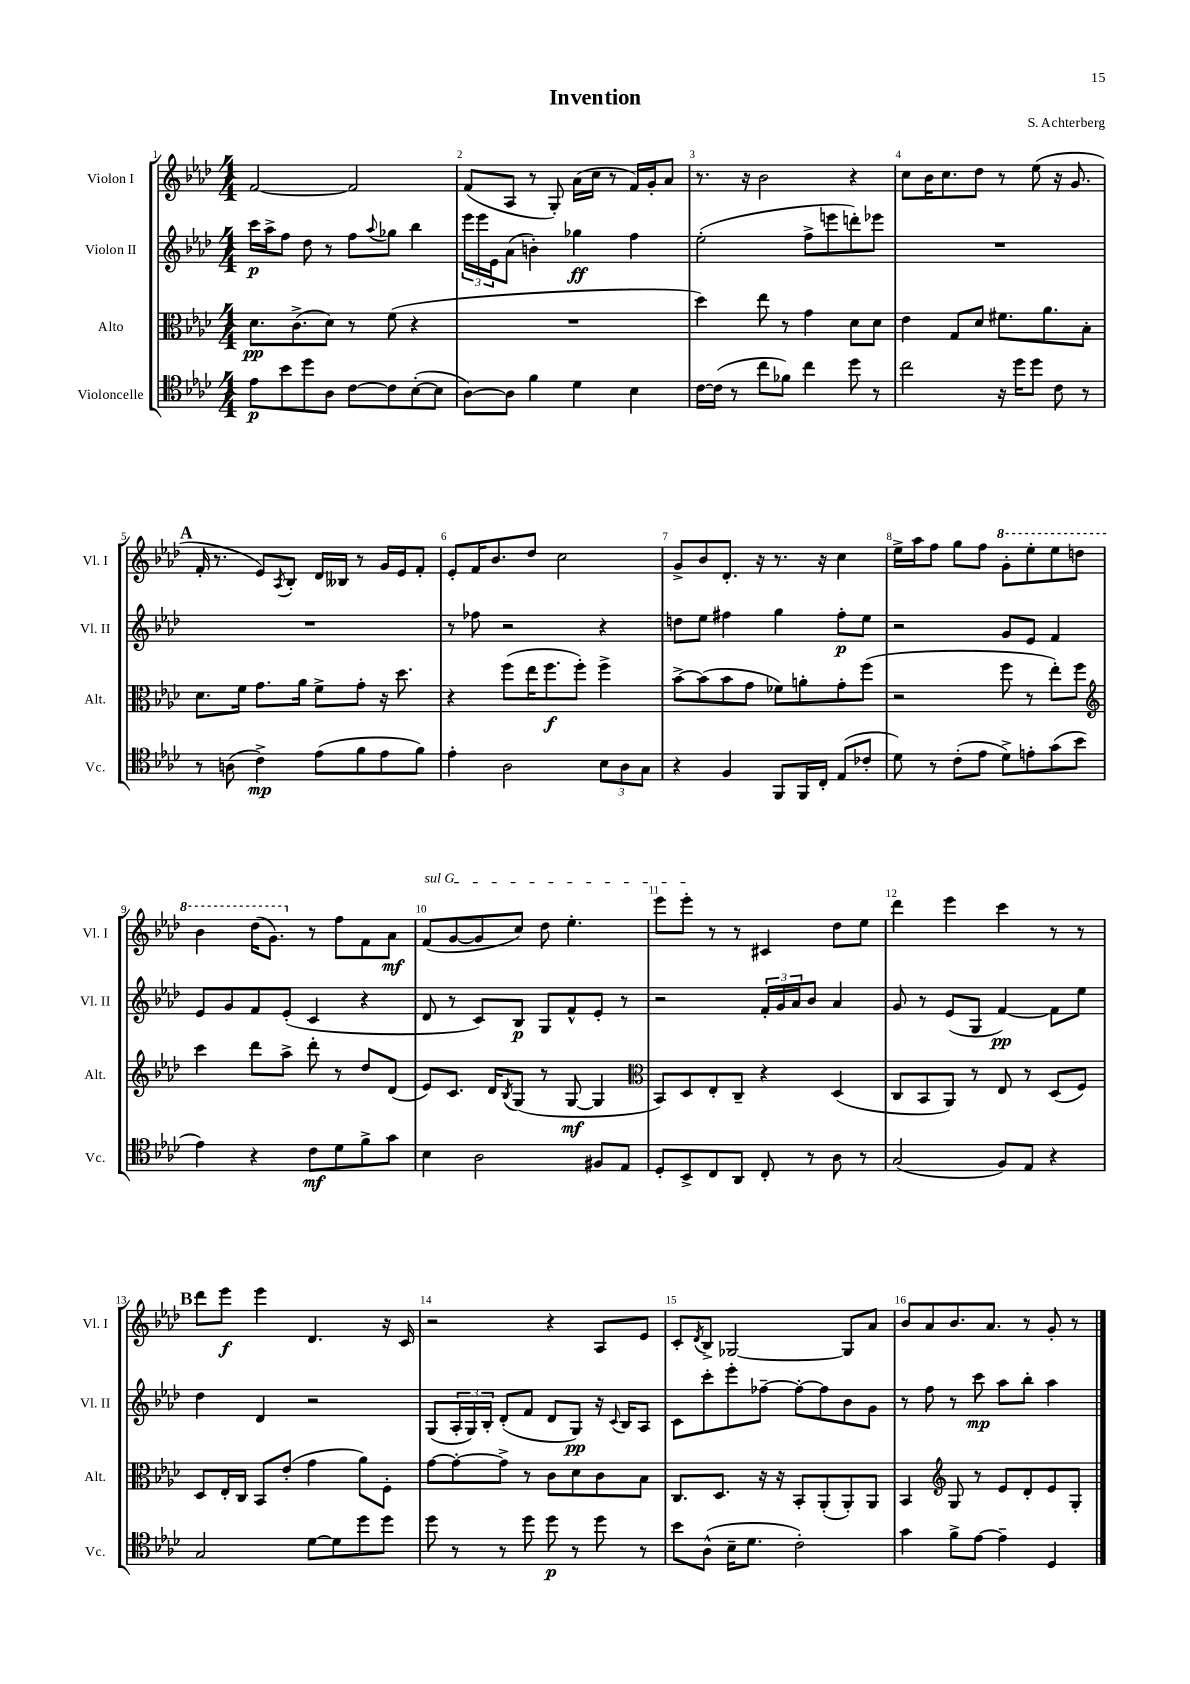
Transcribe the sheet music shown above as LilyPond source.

\header { title = "Invention" composer = "S. Achterberg" }
<<
\new StaffGroup <<
\new Staff = "s0" \with { instrumentName = "Violon I" shortInstrumentName = "Vl. I" } {
    \clef treble \key aes \major \numericTimeSignature \time 4/4
    f'2~ f'2 |
    f'8( aes8 r8 g8-.) aes'16( c''16 r8 f'16) g'16-. aes'8 |
    r8. r16 bes'2 r4 |
    c''8 bes'16 c''8. des''8 r8 ees''8( r16 g'8. |
    \mark \markup { \bold "A" } f'16-. r8. ees'8) \acciaccatura { aes8 } bes8-. des'16 beses16 r8 g'16 ees'16 f'8-. |
    ees'8-. f'16 bes'8. des''8 c''2 |
    g'8-> bes'8 des'8.-. r16 r8. r16 c''4 |
    ees''16-> aes''16 f''8 g''8 f''8 \ottava #1 g''8-. ees'''8-. ees'''8 d'''8 |
    bes''4 des'''16( g''8.) \ottava #0 r8 f''8 f'8 aes'8\mf |
    \once \override TextSpanner.bound-details.left.text = \markup { \italic "sul G" } f'8\startTextSpan( g'8~ g'8 c''8) des''8 ees''4.-. |
    ees'''8 ees'''8-.\stopTextSpan r8 r8 cis'4 des''8 ees''8 |
    des'''4 ees'''4 c'''4 r8 r8 |
    \mark \markup { \bold "B" } des'''8 ees'''8\f ees'''4 des'4. r16 c'16 |
    r2 r4 aes8 ees'8 |
    c'8-. \acciaccatura { des'8 } bes8-> ges2~ ges8 aes'8 |
    bes'8 aes'8 bes'8. aes'8. r8 g'8-. r8 \bar "|." |
}
\new Staff = "s1" \with { instrumentName = "Violon II" shortInstrumentName = "Vl. II" } {
    \clef treble \key aes \major \numericTimeSignature \time 4/4
    c'''16\p aes''16-> f''8 des''8 r8 f''8 \appoggiatura { aes''8 } ges''8 bes''4 |
    \tuplet 3/2 { ees'''16 ees'''16 ees'16 } aes'8( b'4-.) ges''4\ff f''4 |
    ees''2-.( f''8-> e'''8 d'''8-.) ees'''8 |
    R1 |
    \mark \markup { \bold "A" } R1 |
    r8 fes''8 r2 r4 |
    d''8 ees''8 fis''4 g''4 fis''8-.\p ees''8 |
    r2 g'8 ees'8 f'4 |
    ees'8 g'8 f'8 ees'8-.( c'4 r4 |
    des'8 r8 c'8) bes8\p g8 f'8-^ ees'8-. r8 |
    r2 \tuplet 3/2 { f'16-. g'16 aes'16 } bes'8 aes'4 |
    g'8 r8 ees'8( g8 f'4~\pp) f'8 ees''8 |
    \mark \markup { \bold "B" } des''4 des'4 r2 |
    g8( \tuplet 3/2 { aes16-. g16) bes16-. } des'8-.( f'8 des'8 g8\pp) r16 \appoggiatura { c'8 } bes16 aes8 |
    c'8 c'''8-. ees'''8-. fes''8~-- fes''8~-. fes''8 bes'8 g'8 |
    r8 f''8 r8 c'''8\mp aes''8 bes''8-. aes''4 \bar "|." |
}
\new Staff = "s2" \with { instrumentName = "Alto" shortInstrumentName = "Alt." } {
    \clef alto \key aes \major \numericTimeSignature \time 4/4
    des'8.\pp c'8.->( des'8) r8 f'8( r4 |
    R1 |
    des''4) ees''8 r8 g'4 des'8 des'8 |
    ees'4 g8 des'8 fis'8. aes'8. bes8-. |
    \mark \markup { \bold "A" } des'8. f'16 g'8. aes'16 f'8-> g'8-. r16 des''8. |
    r4 f''8( ees''16 f''8.\f f''8-.) f''4-> |
    bes'8~-> bes'8( bes'8 g'8 fes'8) a'8-. g'8-. f''8( |
    r2 f''8 r8 ees''8-.) f''8 |
    \clef treble c'''4 des'''8 aes''8-> des'''8-. r8 des''8 des'8( |
    ees'8) c'8. des'16 \acciaccatura { bes8 } g8( r8 g8~\mf g4 |
    \clef alto bes,8) des8 ees8-. c8-- r4 des4( |
    c8 bes,8 aes,8) r8 ees8 r8 des8( f8) |
    \mark \markup { \bold "B" } des8 ees16-. c16 bes,8 ees'8-.( g'4 aes'8) f8-. |
    g'8~ g'8~-. g'8-> r8 c'8 des'8 c'8 bes8 |
    c8. des8. r16 r16 bes,8-. aes,8-.( aes,8-.) aes,8 |
    bes,4 \clef treble g8 r8 ees'8 des'8-. ees'8 g8-. \bar "|." |
}
\new Staff = "s3" \with { instrumentName = "Violoncelle" shortInstrumentName = "Vc." } {
    \clef tenor \key aes \major \numericTimeSignature \time 4/4
    ees'8\p bes'8 des''8 aes8 c'8~ c'8 bes8~-.( bes8 |
    aes8~) aes8 f'4 des'4 bes4 |
    c'16~ c'16( r8 c''8 fes'8) c''4 des''8 r8 |
    c''2 r16 des''16 des''8 c'8 r8 |
    \mark \markup { \bold "A" } r8 a8( c'4->\mp) ees'8( f'8 ees'8 f'8) |
    ees'4-. aes2 \tuplet 3/2 { bes8 aes8 g8 } |
    r4 f4 f,8 f,16 c16-. ees8( ces'8-. |
    des'8) r8 c'8-.( ees'8 des'8->) e'8-. g'8( bes'8 |
    ees'4) r4 c'8\mf des'8 f'8-> g'8 |
    bes4 aes2 fis8 ees8 |
    des8-. bes,8-> c8 aes,8 c8-. r8 aes8 r8 |
    g2( f8) ees8 r4 |
    \mark \markup { \bold "B" } g2 des'8~ des'8 des''8 des''8 |
    des''8 r8 r8 des''8 des''8\p r8 des''8 r8 |
    bes'8 aes8-^( bes16-- des'8. c'2-.) |
    g'4 f'8-> ees'8~ ees'4-- des4 \bar "|." |
}
>>
>>
\layout { \context { \Score \override BarNumber.break-visibility = ##(#f #t #t) barNumberVisibility = #all-bar-numbers-visible } }
